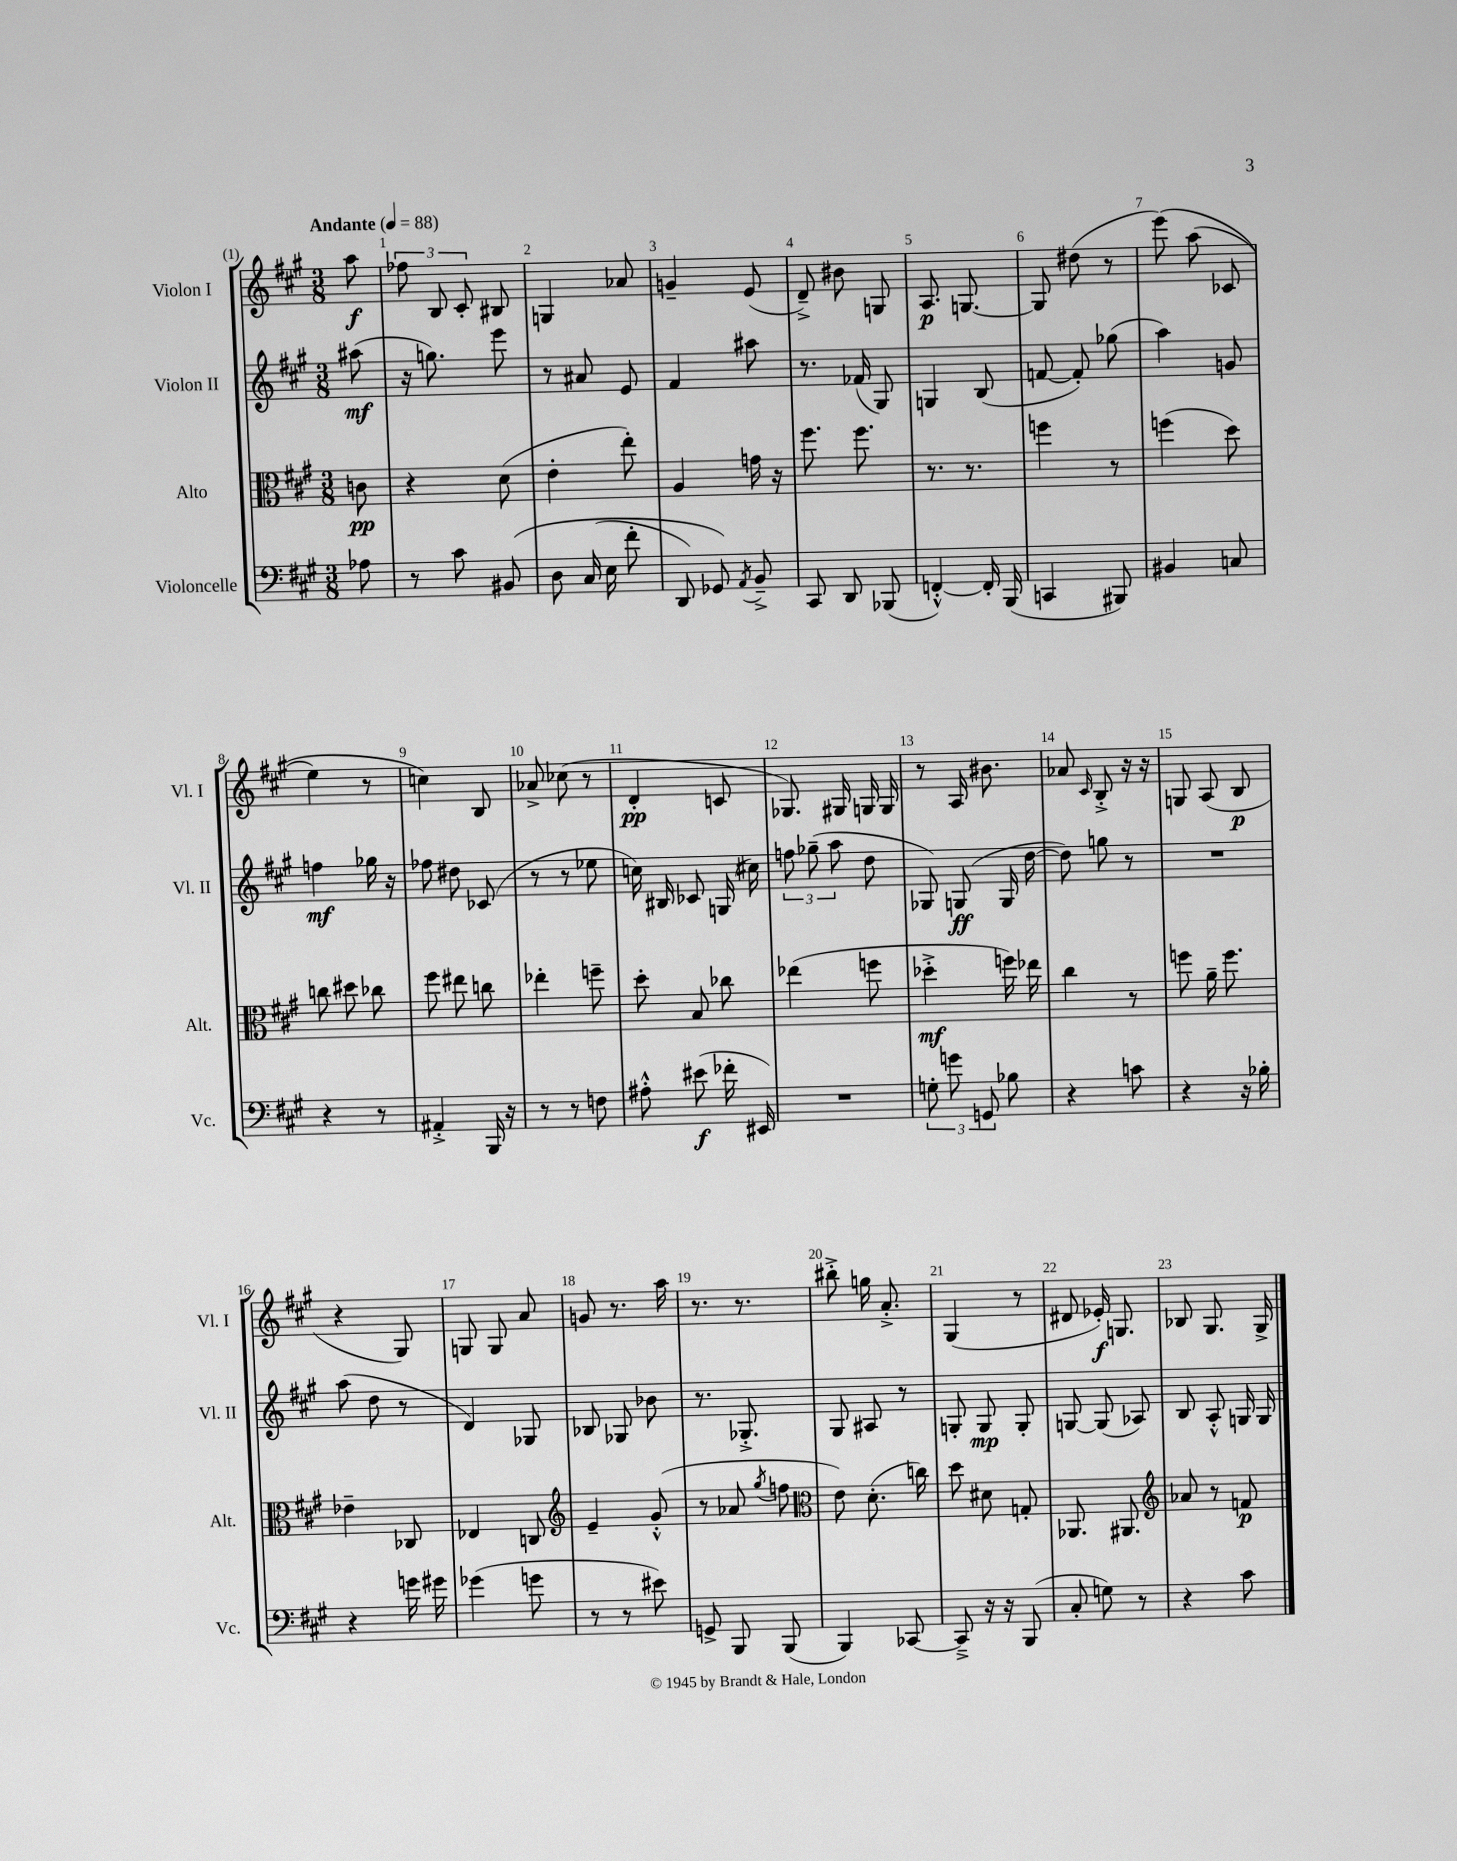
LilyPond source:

<<
\new StaffGroup <<
\new Staff = "s0" \with { instrumentName = "Violon I" shortInstrumentName = "Vl. I" } {
    \clef treble \key a \major \numericTimeSignature \time 3/8 \partial 8 \tempo "Andante" 4 = 88
    \autoBeamOff a''8\f |
    \tuplet 3/2 { fes''8 b8 cis'8-. } bis8 |
    g4 aes'8 |
    g'4-- e'8( |
    d'8--->) bis'8 g8 |
    a8.\p g8.~ |
    g8 dis''8( r8 |
    e'''8)\( a''8( ces'8 |
    e''4) r8 |
    c''4\) b8 |
    aes'8-> ces''8( r8 |
    d'4-.\pp c'8 |
    ges8.) gis16 g16 g16 |
    r8 a16 bis'8. |
    aes'8 \grace { cis'16 } b8-.-> r16 r16 |
    g8 a8( b8\p |
    r4 gis8) |
    g8 g8 a'8 |
    g'8 r8. a''16 |
    r8. r8. |
    bis''8-.-> g''16 a'8.-.-> |
    gis4( r8 |
    dis'8 ees'16-.\f) g8. |
    bes8 gis8. gis16-> \bar "|." |
}
\new Staff = "s1" \with { instrumentName = "Violon II" shortInstrumentName = "Vl. II" } {
    \clef treble \key a \major \numericTimeSignature \time 3/8 \partial 8
    \autoBeamOff ais''8\mf( |
    r16 g''8.) e'''8 |
    r8 ais'8 e'8 |
    fis'4 ais''8 |
    r8. fes'16( gis8) |
    g4 b8( |
    f'8~ f'8-.) ges''8( |
    a''4) g'8 |
    f''4\mf ges''16 r16 |
    fes''8 dis''8 ces'8( |
    r8 r8 ees''8 |
    c''16) bis16 ces'8 g16( cis''16) |
    \tuplet 3/2 { f''8 ges''8--( a''8 } d''8 |
    ges8) g8\ff( g16 d''16~ |
    d''8) g''8 r8 |
    R4. |
    a''8( d''8 r8 |
    d'4) ges8 |
    bes8 ges8 bes'8 |
    r8. ges8.-.-> |
    gis8 ais8 r8 |
    g8-. g8\mp g8-. |
    g8~ g8( aes8) |
    b8 a8-.-^ g16 g16 \bar "|." |
}
\new Staff = "s2" \with { instrumentName = "Alto" shortInstrumentName = "Alt." } {
    \clef alto \key a \major \numericTimeSignature \time 3/8 \partial 8
    \autoBeamOff c'8\pp |
    r4 d'8( |
    e'4-. e''8-.) |
    a4 g'16 r16 |
    fis''8. fis''8. |
    r8. r8. |
    f''4 r8 |
    f''4( d''8) |
    c''8 dis''8 ces''8 |
    fis''8 eis''8 c''8 |
    ees''4-. f''8-- |
    d''8-. b8 ces''8 |
    ees''4( f''8 |
    des''4-.->\mf f''16) ees''16 |
    cis''4 r8 |
    f''8 a'16-- f''8. |
    ees'4-- ces8 |
    ees4 c8 |
    \clef treble e'4-- gis'8-.-^( |
    r8 aes'8 \acciaccatura { gis''8 } f''8 |
    \clef alto e'8) d'8.-.( c''16) |
    d''8 dis'8 g8-. |
    aes,8. ais,8. |
    \clef treble aes'8 r8 f'8\p \bar "|." |
}
\new Staff = "s3" \with { instrumentName = "Violoncelle" shortInstrumentName = "Vc." } {
    \clef bass \key a \major \numericTimeSignature \time 3/8 \partial 8
    \autoBeamOff aes8 |
    r8 cis'8 bis,8\( |
    d8 cis16( e16 fis'8-. |
    d,8) ges,8\) \acciaccatura { a,8 } b,8---> |
    cis,8 d,8 bes,,8( |
    f,4~-.-^) f,16-. b,,16( |
    c,4 bis,,8) |
    bis,4 c8 |
    r4 r8 |
    ais,4-.-> b,,16 r16 |
    r8 r8 f8 |
    ais8-.-^ eis'8\f( fes'16-. eis,16) |
    R4. |
    \tuplet 3/2 { g8-. g'8 g,8 } bes8 |
    r4 c'8 |
    r4 r16 bes16-. |
    r4 g'16 gis'16 |
    ges'4( g'8 |
    r8 r8 eis'8) |
    g,8-> b,,8 b,,8( |
    b,,4) ces,8~ |
    ces,8---> r16 r16 b,,8( |
    cis8-. g8) r8 |
    r4 cis'8 \bar "|." |
}
>>
>>
\layout { \context { \Score \override BarNumber.break-visibility = ##(#f #t #t) barNumberVisibility = #all-bar-numbers-visible } }
